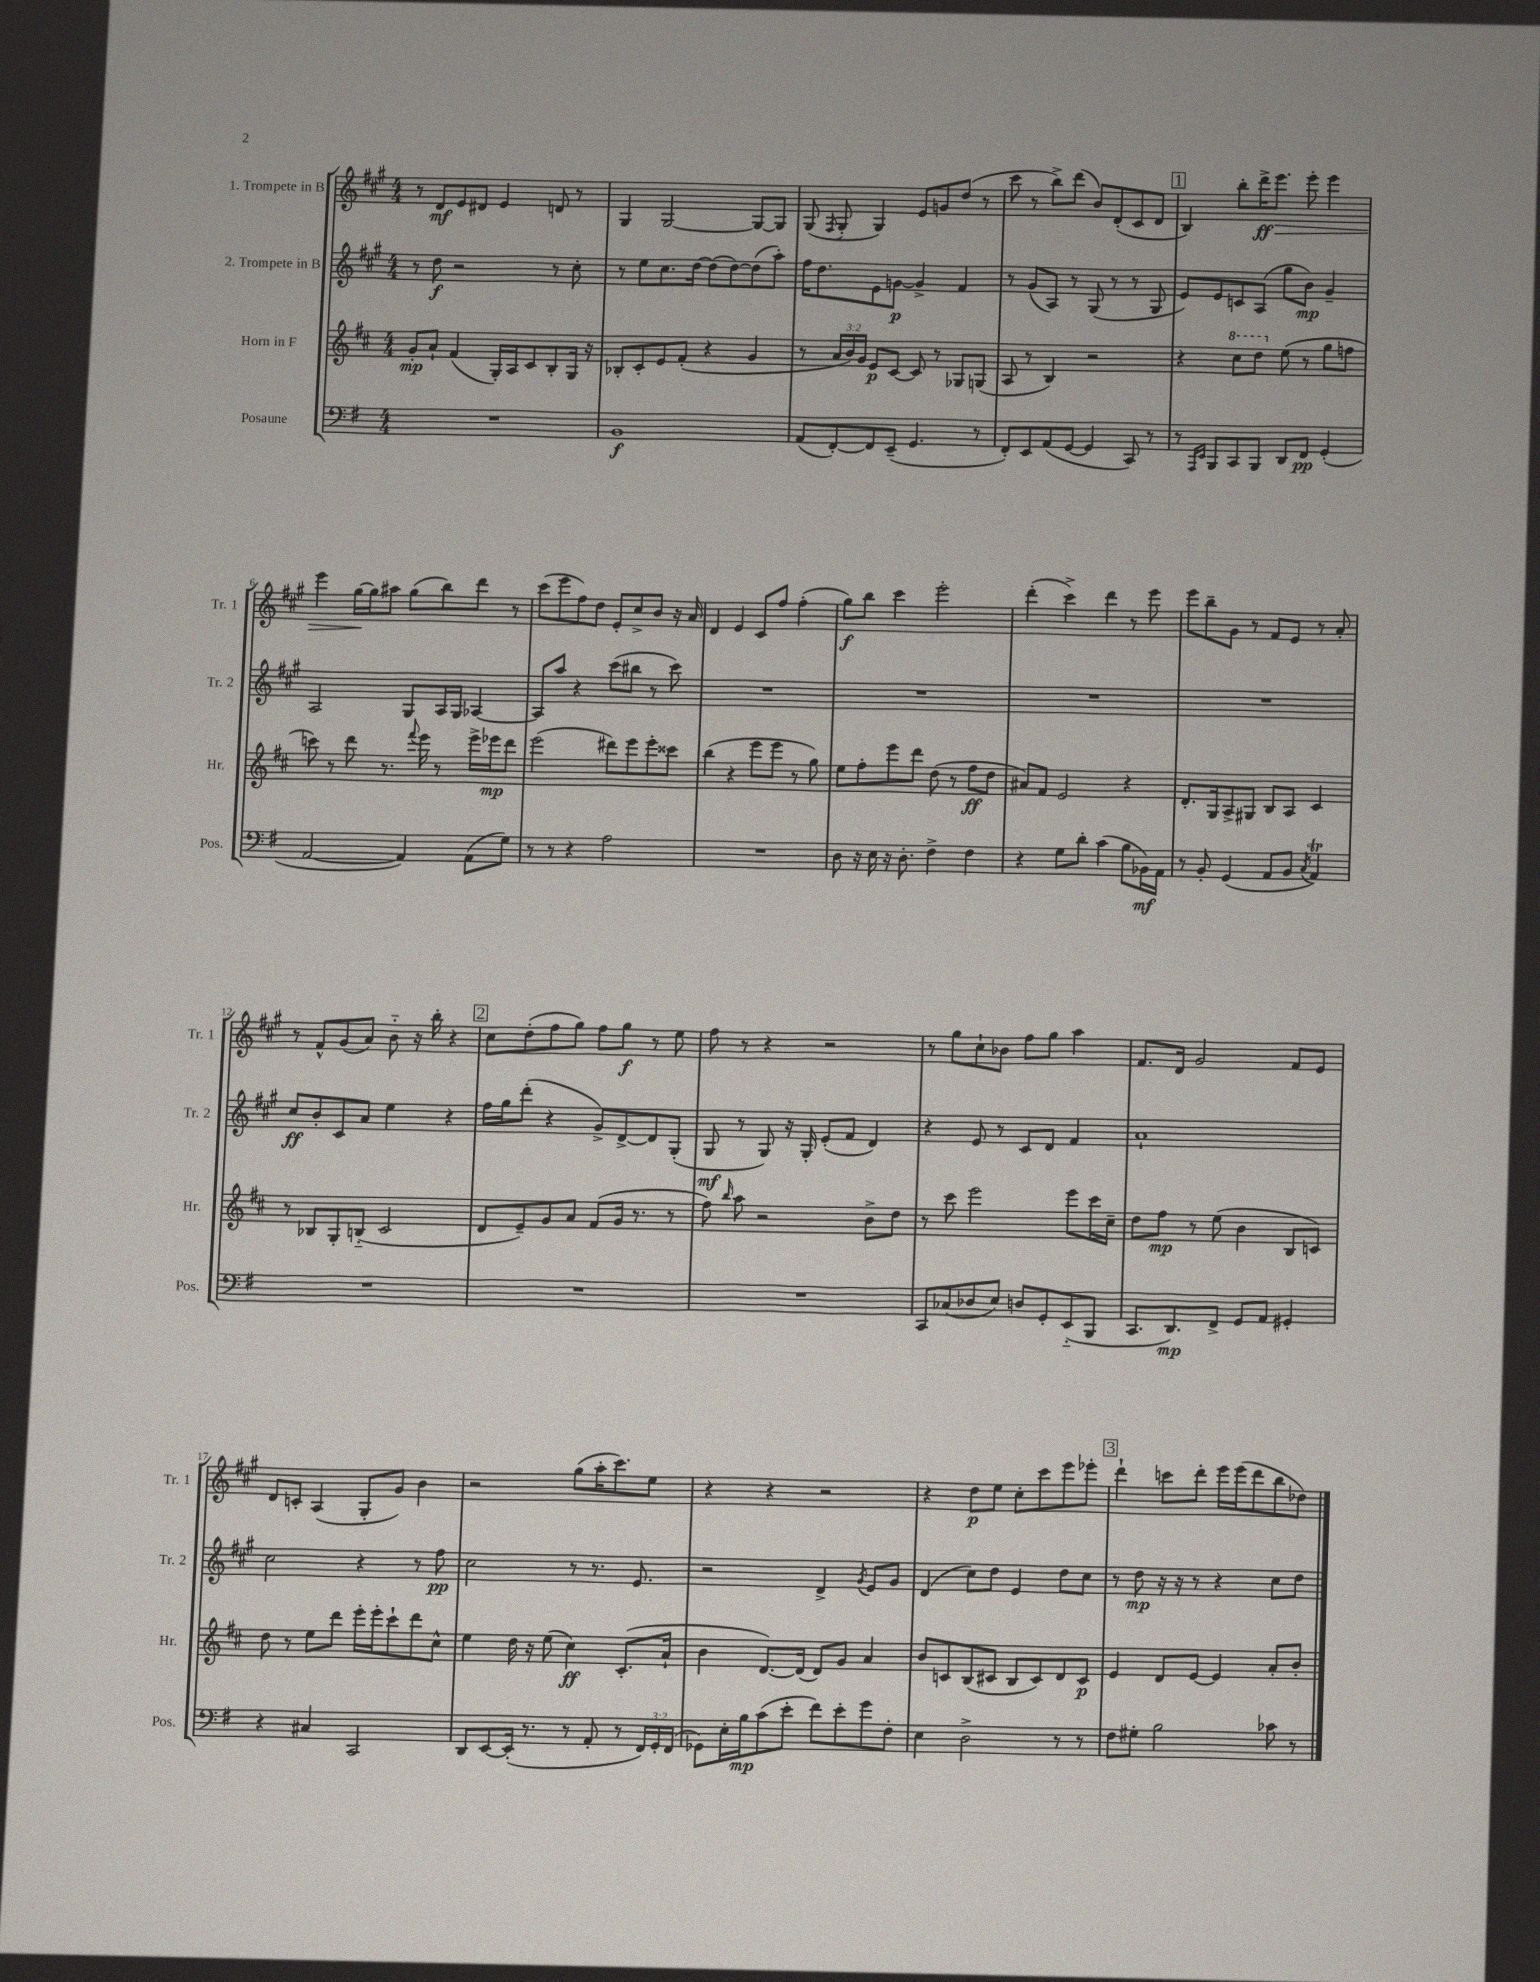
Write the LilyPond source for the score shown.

<<
\new StaffGroup <<
\new Staff = "s0" \with { instrumentName = "1. Trompete in B" shortInstrumentName = "Tr. 1" } {
    \clef treble \key a \major \numericTimeSignature \time 4/4
    \autoBeamOff r8 d'8[\mf e'8 dis'8] e'4 d'8 r8 |
    gis4 gis2~ gis8[~ gis8] |
    gis8( \acciaccatura { fis8 } gis8-. gis4) e'8[ g'8 d''8]( r8 |
    cis'''8 r8 b''8[->) d'''8]( b'8[) d'8-.( cis'8 d'8] |
    \mark \markup { \box "1" } b4) b''8[-. d'''16->\ff e'''8.]\> e'''8-. e'''4 |
    e'''4 gis''16[~\! gis''16 ais''8] gis''8[( b''8) d'''8] r8 |
    cis'''8[( e'''8 fis''8) d''8] e'8[-. cis''8-> b'8] r16 a'16 |
    d'4 e'4 cis'8[ fis''8] fis''4-.( |
    gis''8[\f) b''8] cis'''4 e'''2-. |
    d'''4-.( cis'''4->) d'''4 r8 e'''8 |
    e'''8[ b''8-- gis'8] r8 fis'8[ e'8] r8 a'8-. |
    r8 fis'8[-^ gis'8( a'8]) b'8-_ r16 b''16-. r4 |
    \mark \markup { \box "2" } cis''8[ d''8-.( fis''8 gis''8]) fis''8[ gis''8]\f r8 e''8 |
    fis''8 r8 r4 r2 |
    r8 gis''8[ cis''8-! bes'8] fis''8[ gis''8] a''4 |
    fis'8.[ d'16] gis'2 fis'8[ e'8] |
    d'8[ c'8]-. a4( gis8[-. gis'8]) b'4 |
    r2 gis''8[( a''16-. cis'''8.) e''8] |
    r4 r4 r2 |
    r4 d''8[\p e''8] cis''8[-. cis'''8 e'''8 ees'''8]-. |
    \mark \markup { \box "3" } d'''4-! c'''8[ d'''8]-. e'''16[ e'''16( d'''8 b''8 des''8]) \bar "|." |
}
\new Staff = "s1" \with { instrumentName = "2. Trompete in B" shortInstrumentName = "Tr. 2" } {
    \clef treble \key a \major \numericTimeSignature \time 4/4
    \autoBeamOff r8 d''8\f r2 r8 cis''8-. |
    r8 e''8[ cis''8. d''16]~ d''8[( d''8~) d''8( a''8]-.) |
    fis''16[ d''8. e'8 g'8]~\p g'4-> fis'4 |
    r8 gis'8[( a8]) r8 gis8( r8 r8 gis8 |
    \mark \markup { \box "1" } e'8[) e'8 c'8 a8]( gis''8[ b'8]\mp) gis'4-- |
    a2 gis8[ a16 gis16] aes4~ |
    aes8[ a''8] r4 cis'''8[( bis''8] r8 cis'''8) |
    R1 |
    R1 |
    R1 |
    R1 |
    cis''8[\ff b'8-. cis'8 a'8] e''4 r4 |
    \mark \markup { \box "2" } fis''16[ gis''16 d'''8]-.( r4 gis'8[->) d'8~-> d'8 gis8]-.( |
    gis8\mf r8 gis8) r16 gis16-. e'8[-.( fis'8] d'4) |
    r4 e'8 r8 cis'8[ d'8] fis'4 |
    a'1-! |
    cis''2 r4 r8 fis''8\pp |
    cis''2 r8 r8. e'8. |
    r2 d'4-> \acciaccatura { gis'8 } e'8[ gis'8] |
    d'4( cis''8[) d''8] e'4 d''8[ cis''8] |
    \mark \markup { \box "3" } r8 d''8\mp r16 r16 r8 r4 cis''8[ d''8] \bar "|." |
}
\new Staff = "s2" \with { instrumentName = "Horn in F" shortInstrumentName = "Hr." } {
    \clef treble \key d \major \numericTimeSignature \time 4/4 \override Staff.TupletNumber.text = #tuplet-number::calc-fraction-text
    \autoBeamOff g'8[-.\mp a'8]-! fis'4( g16[-.) a16 cis'8 b8-. g16] r16 |
    bes8[-. cis'8-. e'8 fis'8]-.( r4 g'4 |
    r8 \tuplet 3/2 { a'16[ b'16) g'16] } e'8[\p cis'8]~ cis'8 r8 ges8[ g8]( |
    a8 r8 b4) r2 |
    \mark \markup { \box "1" } r4 \ottava #1 cis'''8[ d'''8] \ottava #0 e''8( r8 g''8[ f''8] |
    c'''8) r8 d'''8 r8. \appoggiatura { fis'''8 } e'''16 r8 e'''16[-> ees'''16\mp d'''8] |
    e'''2( dis'''8[) e'''8 e'''8-. cisis'''8] |
    b''4( r4 e'''8[ e'''8] r8 g''8) |
    e''8[ fis''8-. e'''8 d'''8] d''8( r8 fis''8[\ff d''8] |
    ais'8[) fis'8] e'2 r4 |
    d'8.[-. g16 a8-> gis8] b8[ a8] cis'4 |
    r8 bes8[ g8-. b8]-_( cis'2 |
    \mark \markup { \box "2" } d'8[ e'8--) g'8 a'8] fis'8[( g'16] r8. r8 |
    fis''8) \grace { b''16 } a''8 r2 b'8[-> d''8] |
    r8 cis'''8 e'''2 e'''8[ cis'''16 cis''16]-- |
    d''8[ fis''8]\mp r8 e''8( b'4 b8[ c'8]) |
    d''8 r8 e''8[ d'''8] e'''16[-. e'''16-. cis'''8-! d'''8 cis''8]-^ |
    e''4 d''16 r16 e''8( cis''4\ff) cis'8.[-.( a'16]-! |
    b'4 d'8.[~) d'16]( d'8[) g'8] a'4 |
    b'8[ c'8 b8( cis'8] b8[ cis'8) d'8 cis'8]\p |
    \mark \markup { \box "3" } e'4 d'8[ e'8]~ e'4 a'8[-. b'8]-. \bar "|." |
}
\new Staff = "s3" \with { instrumentName = "Posaune" shortInstrumentName = "Pos." } {
    \clef bass \key g \major \numericTimeSignature \time 4/4 \override Staff.TupletNumber.text = #tuplet-number::calc-fraction-text
    \autoBeamOff R1 |
    b,1\f |
    a,8[( fis,8~-.) fis,8 e,8]--( g,4. r8 |
    fis,8[-.) e,8 a,8( g,8]~ g,4 c,8) r8 |
    \mark \markup { \box "1" } r8 \grace { a,,16[ e,16] } b,,8[ c,8 b,,8] d,8[ fis,8]\pp g,4-.( |
    a,2~ a,4) a,8[( g8]) |
    r8 r8 r4 a2 |
    R1 |
    d8 r16 e16 r16 d8.-. fis4-> fis4 |
    r4 g8[ d'8]-. c'4( b8[ bes,16\mf) a,16] |
    r8 b,8-. g,4( a,8[ b,8] \acciaccatura { c8 } a,4\trill) |
    R1 |
    \mark \markup { \box "2" } R1 |
    R1 |
    c,8[ ces8( des8 e8]) d8[ g,8-. e,8-_( b,,8] |
    c,8.[ d,8.\mp) fis,8]-> g,8[ a,8] gis,4-. |
    r4 cis4 c,2 |
    d,8[ e,8~ e,16]-.( r8. r8 a,8-. r8 \tuplet 3/2 { fis,16[) g,16-. fis,16]( } |
    ges,8[) e16-. b16\mp c'8( e'8]-. fis'8[) e'8-. g'8 fis8]-. |
    e4 d2-> r8 r8 |
    \mark \markup { \box "3" } fis8[ gis8]-. b2 ces'8 r8 \bar "|." |
}
>>
>>
